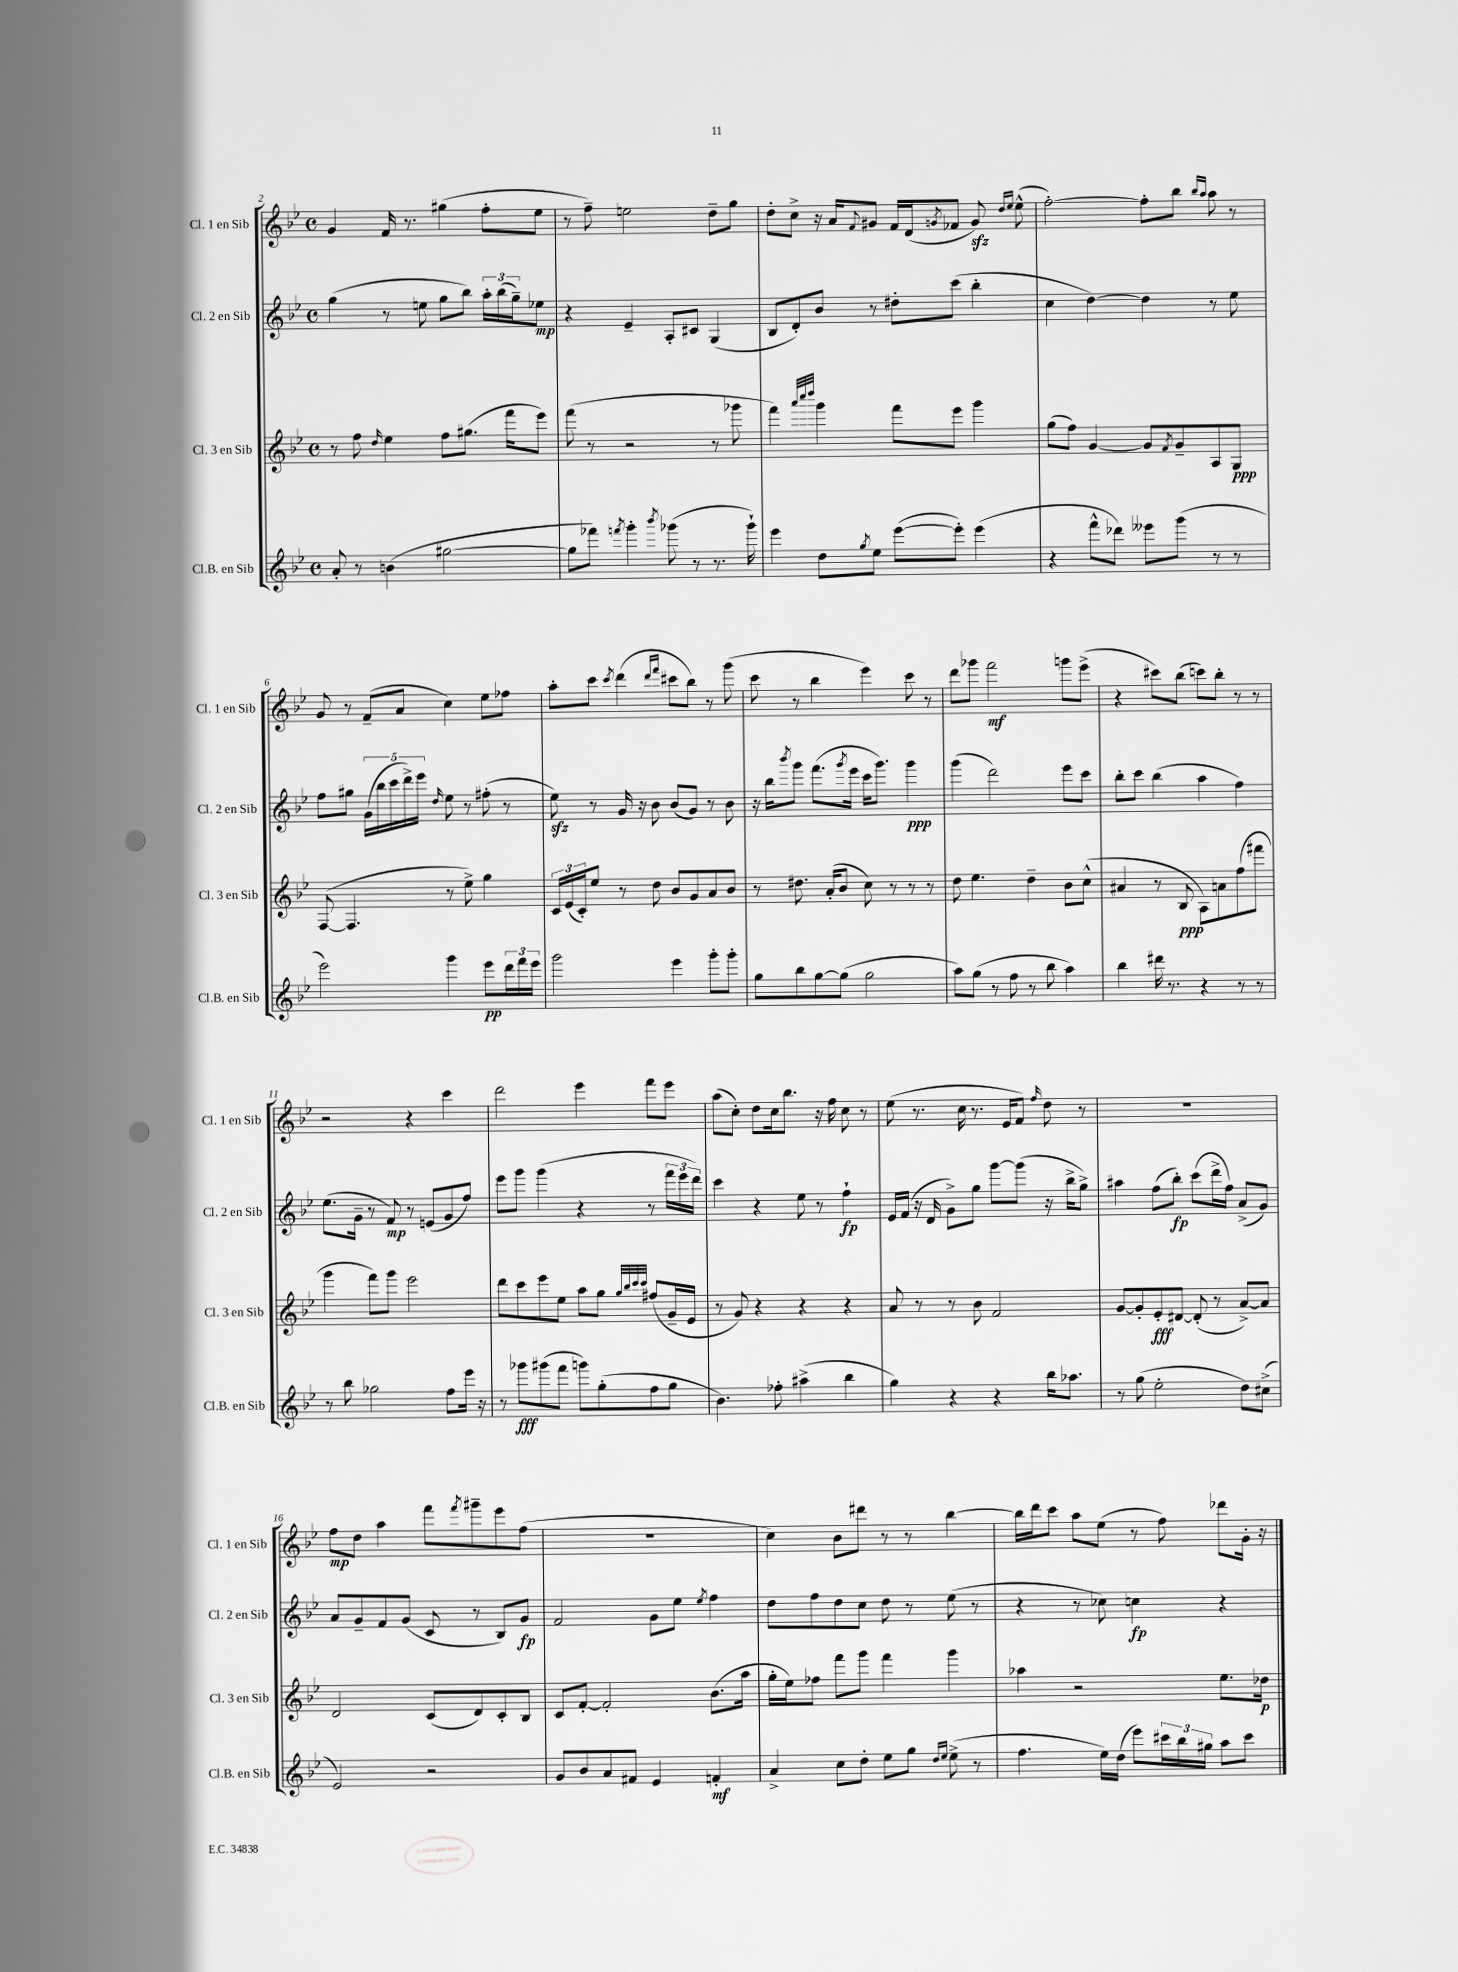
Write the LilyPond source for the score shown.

<<
\new StaffGroup <<
\new Staff = "s0" \with { instrumentName = "Cl. 1 en Sib" shortInstrumentName = "Cl. 1 en Sib" } {
    \clef treble \key bes \major \defaultTimeSignature \time 4/4
    g'4 f'16 r8. gis''4( f''8-. ees''8 |
    r8 f''8--) e''2 d''8-- g''8 |
    d''8-. c''8-> r16 a'16 \appoggiatura { f'8 } gis'8 f'16 d'16( \acciaccatura { g'8 } fes'8 g'8\sfz) \grace { d''16 ees''16 } ees''8-^( |
    f''2~-.) f''8-. bes''8 \grace { bes''16 a''16 } a''8 r8 |
    g'8 r8 f'8--( a'8 c''4) ees''8 fes''8 |
    a''8-. c'''8 \acciaccatura { c'''8 } d'''4( \grace { d'''16 f'''16 } cis'''8 bes''8) r8 g'''8( |
    c'''8 r8 bes''4 ees'''4) c'''8 r8 |
    d'''8 ges'''8 f'''2\mf g'''8 ees'''8->( |
    r4 cis'''8) bes''8( c'''8) bes''8-. r8 r8 |
    r2 r4 c'''4 |
    d'''2 ees'''4 f'''8 ees'''8 |
    a''8( c''8-.) d''8 c''16 bes''8. r16 f''16 c''8 r8 |
    ees''8( r8. c''16 r8. ees'16 f'8) \grace { f''16 } d''8 r8 |
    R1 |
    f''8\mp d''8 a''4 f'''8 \acciaccatura { f'''8 } gis'''8-- ees'''8 f''8( |
    R1 |
    c''4) bes'8 dis'''8 r8 r8 bes''4~ |
    bes''16 d'''16 c'''8 a''8 ees''8( r8 f''8) des'''8 g'16-. r16 \bar "|." |
}
\new Staff = "s1" \with { instrumentName = "Cl. 2 en Sib" shortInstrumentName = "Cl. 2 en Sib" } {
    \clef treble \key bes \major \defaultTimeSignature \time 4/4
    g''4( r8 e''8 g''8 bes''8) \tuplet 3/2 { a''16-. bes''16( g''16--) } ees''8\mp |
    r4 ees'4-- a8-. cis'8 g4( |
    bes8 d'8-.) bes'8 r8 dis''8-. c'''8( bes''4-. |
    c''4 d''4~) d''4 r8 ees''8 |
    f''8 gis''8 \tuplet 5/4 { g'16( bes''16 c'''16 d'''16->) ees'''16 } \grace { d''16 } ees''8 r8 fis''8-.( r8 |
    ees''8\sfz) r8 g'16 r16 bes'8 bes'8( g'8) r8 bes'8 |
    r16 bes''16 \acciaccatura { bes'''8 } g'''8 f'''8.( \acciaccatura { g'''8 } ees'''16 c'''16 g'''8.) g'''4\ppp |
    g'''4( d'''2) ees'''8 c'''8 |
    bes''8-. c'''8 bes''4( a''4 f''4) |
    ees''8.( g'16-- r8 f'8\mp) r8 e'8( g'8 f''8) |
    ees'''8 g'''8 g'''4( r4 r8 \tuplet 3/2 { f'''16 ees'''16 d'''16) } |
    c'''4 r4 ees''8 r8 f''4-!\fp |
    ees'16 f'16( r16 d'16 g'8->) g''8 g'''8~ g'''8( r16 bes''16-> g''8->) |
    ais''4 f''8( bes''8-.\fp) c'''8( d'''16-> f''16) a'8->( g'8) |
    a'8 g'8-- f'8 g'8( c'8 r8 bes8) g'8\fp |
    f'2 g'8 ees''8 \acciaccatura { ees''8 } f''4 |
    d''8 f''8 d''8 c''8 d''8 r8 ees''8( r8 |
    r4 r8 ces''8) c''4\fp r4 \bar "|." |
}
\new Staff = "s2" \with { instrumentName = "Cl. 3 en Sib" shortInstrumentName = "Cl. 3 en Sib" } {
    \clef treble \key bes \major \defaultTimeSignature \time 4/4
    r8 f''8 \grace { d''16 } ees''4 f''8 gis''8.( f'''16 ees'''8) |
    f'''8( r8 r2 r8 ges'''8 |
    f'''4) \grace { a'''32 c''''32 d''''32 } g'''4 f'''8 ees'''8 g'''4 |
    g''8( f''8) g'4~ g'8 \acciaccatura { f'8 } g'8-- a8 g8\ppp |
    f8~( f4. r8 ees''8->) g''4 |
    \tuplet 3/2 { c'16 ees'16( c'16-.) } ees''8 r8 d''8 bes'8 g'8 a'8 bes'8 |
    r8 dis''8. a'16-.( bes'8 c''8) r8 r8 r8 |
    d''8 ees''4. d''4-- bes'8 c''8-^( |
    ais'4 r8 bes8\ppp a8) a'8 f''8( fis'''8 |
    g'''4 f'''8) g'''8 ees'''2 |
    d'''8 c'''8 ees'''8 ees''8 a''8 g''8 \grace { g''32 bes''32 c'''32 c'''32 } fis''8( g'16-- ees'16 |
    r8 g'8) r4 r4 r4 |
    a'8 r8 r8 bes'8 f'2 |
    g'8~ g'8-. ees'8-.\fff dis'8~ dis'8-.( r8 a'8~->) a'8 |
    d'2 c'8( d'8) c'8-. bes8 |
    c'8 f'8~-. f'2-. bes'8.( a''16 |
    g''16-. ees''16) fes''8 f'''8 g'''8 f'''4 g'''4 |
    aes''4 r2 ees''8. des''16\p \bar "|." |
}
\new Staff = "s3" \with { instrumentName = "Cl.B. en Sib" shortInstrumentName = "Cl.B. en Sib" } {
    \clef treble \key bes \major \defaultTimeSignature \time 4/4
    a'8-. r8 b'4( gis''2~ |
    gis''8 fes'''8) \acciaccatura { f'''8 } g'''4-. \acciaccatura { bes'''8 } ges'''8( r8 r8. ges'''16-!) |
    ees'''4 d''8 \acciaccatura { g''8 } ees''8 ees'''8~( ees'''8-.) ees'''4( |
    r4 f'''8-^ des'''8) eeses'''8 g'''8( r8 r8 |
    ees'''2) g'''4 ees'''8\pp \tuplet 3/2 { d'''16 f'''16 ees'''16 } |
    g'''2 ees'''4 g'''8-. g'''8-. |
    g''8 bes''8 g''8~ g''8( g''2 |
    a''8) g''8( r8 f''8 r8 bes''8 a''4) |
    bes''4 dis'''16 r8. r4 r8 r8 |
    r8 bes''8 ges''2 f''8 ees'''16 r16 |
    r8 ges'''8\fff gis'''8( f'''8 g'''8) g''8-.( f''8 g''8 |
    bes'4.) fes''8-. ais''4->( bes''4 |
    g''4) r4 r4 bes''16 aes''8. |
    r8 g''8( ees''2-. d''8) cis''8->( |
    ees'2) r2 |
    g'8 bes'8 a'8 fis'8 ees'4 f'4-.\mf |
    a'4-> c''8 d''8-. ees''8 g''8 \grace { d''16 ees''16 } ees''8->( r8 |
    f''4. ees''16) d''16( ees'''8) \tuplet 3/2 { cis'''16 bes''16 gis''16 } a''8 cis'''8 \bar "|." |
}
>>
>>
\layout { \context { \Score currentBarNumber = #2 } }
